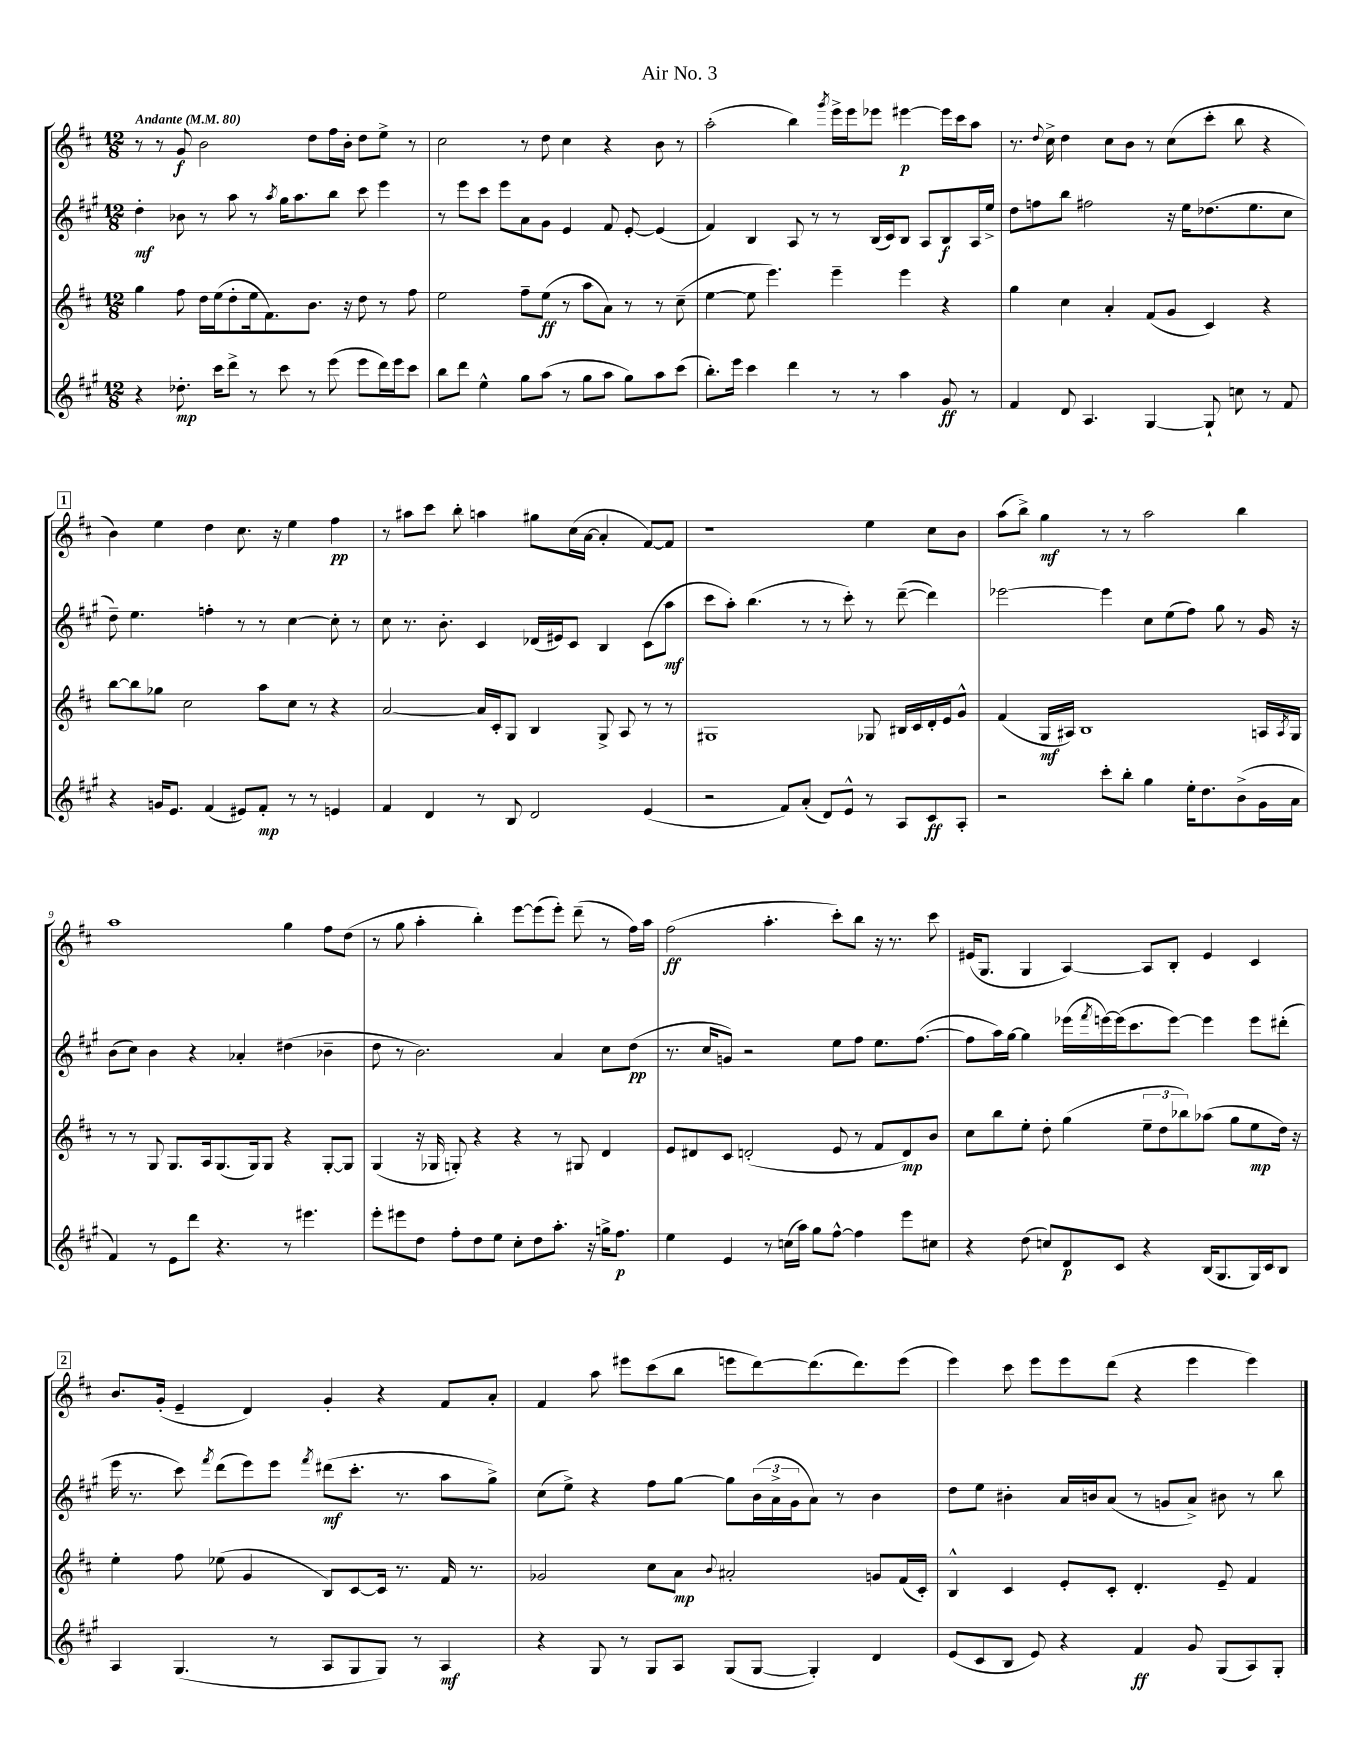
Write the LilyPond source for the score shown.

\header { title = "Air No. 3" }
<<
\new StaffGroup <<
\new Staff = "s0" {
    \clef treble \key d \major \numericTimeSignature \time 12/8 \tempo "Andante" 4 = 80
    r8 r8 g'8\f b'2 d''8 fis''16 b'16-. d''8 e''8-> r8 |
    cis''2 r8 d''8 cis''4 r4 b'8 r8 |
    a''2-.( b''4) \acciaccatura { g'''8 } e'''16-> e'''16 ees'''8 eis'''4~\p eis'''16 cis'''16 a''8 |
    r8. \appoggiatura { d''8 } cis''16-> d''4 cis''8 b'8 r8 cis''8( cis'''8-. b''8 r4 |
    \mark \markup { \box "1" } b'4) e''4 d''4 cis''8. r16 e''4 fis''4\pp |
    r8 ais''8 cis'''8 b''8-. a''4 gis''8 cis''16( a'16~ a'4-. fis'8~) fis'8 |
    r1 e''4 cis''8 b'8 |
    a''8( b''8->) g''4\mf r8 r8 a''2 b''4 |
    a''1 g''4 fis''8 d''8( |
    r8 g''8 a''4-. b''4-.) e'''8~ e'''8( e'''8-.) d'''8--( r8 fis''16) a''16 |
    fis''2\ff( a''4.-. cis'''8-.) b''8 r16 r8. cis'''8 |
    eis'16( g8. g4 a4~) a8 b8-. eis'4 cis'4 |
    \mark \markup { \box "2" } b'8. g'16-.( e'4-- d'4) g'4-. r4 fis'8 a'8-. |
    fis'4 a''8 eis'''8 cis'''8( b''8 e'''8 d'''8~) d'''8.( d'''8.) e'''8( |
    e'''4) cis'''8 e'''8 e'''8 d'''8( r4 e'''4 e'''4) \bar "|." |
}
\new Staff = "s1" {
    \clef treble \key a \major \numericTimeSignature \time 12/8
    d''4-.\mf bes'8 r8 a''8 r8 \acciaccatura { a''8 } gis''16 a''8. b''8 cis'''8 e'''4 |
    r8 e'''8 cis'''8 e'''8 a'8 gis'8 e'4 fis'8 e'8~-. e'4( |
    fis'4) b4 a8 r8 r8 b16( cis'16) b8 a8 b8\f a16 e''16-> |
    d''8 f''8 b''8 fis''2 r16 e''16 des''8.( e''8. cis''8 |
    \mark \markup { \box "1" } d''8--) e''4. f''4-. r8 r8 cis''4~ cis''8-. r8 |
    cis''8 r8. b'8.-. cis'4 des'16( eis'16) cis'8 b4 cis'8( a''8\mf |
    cis'''8 a''8-.) b''4.( r8 r8 cis'''8-.) r8 d'''8~--( d'''4) |
    ees'''2~ ees'''4 cis''8 e''8( fis''8) gis''8 r8 gis'16 r16 |
    b'8( cis''8) b'4 r4 aes'4-. dis''4( bes'4-- |
    d''8 r8 b'2.) a'4 cis''8 d''8\pp( |
    r8. cis''16 g'8) r2 e''8 fis''8 e''8. fis''8.~( |
    fis''8 a''16) gis''16~ gis''4 ees'''16( \acciaccatura { fis'''8 } e'''16~) e'''16( cis'''8. e'''8~) e'''4 e'''8 dis'''8-.( |
    \mark \markup { \box "2" } e'''16 r8. cis'''8) \acciaccatura { fis'''8 } d'''8( e'''8) e'''8 \acciaccatura { fis'''8 } dis'''8\mf( cis'''8.-. r8. a''8 gis''8->) |
    cis''8( e''8->) r4 fis''8 gis''8~ gis''8 \tuplet 3/2 { b'16( a'16-> gis'16 } a'8) r8 b'4 |
    d''8 e''8 bis'4-. a'16 b'16 a'8( r8 g'8 a'8->) bis'8 r8 b''8 \bar "|." |
}
\new Staff = "s2" {
    \clef treble \key d \major \numericTimeSignature \time 12/8
    g''4 fis''8 d''16 e''16( d''8-. e''16 fis'8.) b'8. r16 d''8 r8 fis''8 |
    e''2 fis''8-- e''8\ff( r8 a''8 a'8) r8 r8 cis''8--( |
    e''4~ e''8 e'''4.) e'''4-- e'''4 r4 |
    g''4 cis''4 a'4-. fis'8( g'8 cis'4) r4 |
    \mark \markup { \box "1" } b''8~ b''8 ges''8 cis''2 a''8 cis''8 r8 r4 |
    a'2~ a'16 cis'16-. g8 b4 g8-> a8 r8 r8 |
    gis1 ges8 bis16 cis'16 d'16-. e'16 g'8-^ |
    fis'4( g16\mf ais16) b1 a16 \acciaccatura { a8 } g16 |
    r8 r8 g8 g8. a16 g8.( g16) g8 r4 g8~-. g8 |
    g4( r16 ges16 g8-.) r4 r4 r8 gis8 d'4 |
    e'8 dis'8 cis'8 d'2-.( e'8 r8 fis'8 d'8\mp) b'8 |
    cis''8 b''8 e''8-. d''8-. g''4( \tuplet 3/2 { e''8-- d''8 bes''8) } aes''8( g''8 e''8\mp d''16) r16 |
    \mark \markup { \box "2" } e''4-. fis''8 ees''8( g'4 b8) cis'8~ cis'16 r8. fis'16 r8. |
    ges'2 cis''8 a'8\mp \appoggiatura { b'8 } ais'2-. g'8 fis'16( cis'16-.) |
    b4-^ cis'4 e'8-. cis'8-. d'4.-. e'8-- fis'4 \bar "|." |
}
\new Staff = "s3" {
    \clef treble \key a \major \numericTimeSignature \time 12/8
    r4 des''8.-.\mp cis'''16 d'''8-> r8 cis'''8 r8 e'''8( e'''8 d'''16) e'''16 cis'''8 |
    b''8 d'''8 e''4-^ gis''8 a''8( r8 gis''8 a''8 gis''8) a''8 cis'''8( |
    b''8.-.) e'''16 cis'''4 d'''4 r8 r8 a''4 gis'8\ff r8 |
    fis'4 d'8 a4. gis4~ gis8-! c''8 r8 fis'8 |
    \mark \markup { \box "1" } r4 g'16 e'8. fis'4( eis'8) fis'8-.\mp r8 r8 e'4 |
    fis'4 d'4 r8 b8 d'2 e'4( |
    r2 fis'8) a'8-.( d'8) e'8-^ r8 a8 cis'8\ff a8-. |
    r2 cis'''8-. b''8-. gis''4 e''16-. d''8. b'8->( gis'16 a'16 |
    fis'4) r8 e'8 d'''8 r4. r8 eis'''4. |
    e'''8-. eis'''8 d''8 fis''8-. d''8 e''8 cis''8-. d''8 a''8.-. r16 g''16-> fis''8.\p |
    e''4 e'4 r8 c''16( a''16) gis''8 fis''8~-^ fis''4 e'''8 cis''8 |
    r4 d''8( c''8) d'8\p cis'8 r4 b16( gis8. gis16) cis'16 b8 |
    \mark \markup { \box "2" } a4 gis4.( r8 a8 gis8 gis8) r8 a4\mf |
    r4 gis8 r8 gis8 a8 gis8( gis8~ gis4-.) d'4 |
    e'8( cis'8 b8 e'8) r4 fis'4\ff gis'8 gis8( a8) gis8-. \bar "|." |
}
>>
>>
